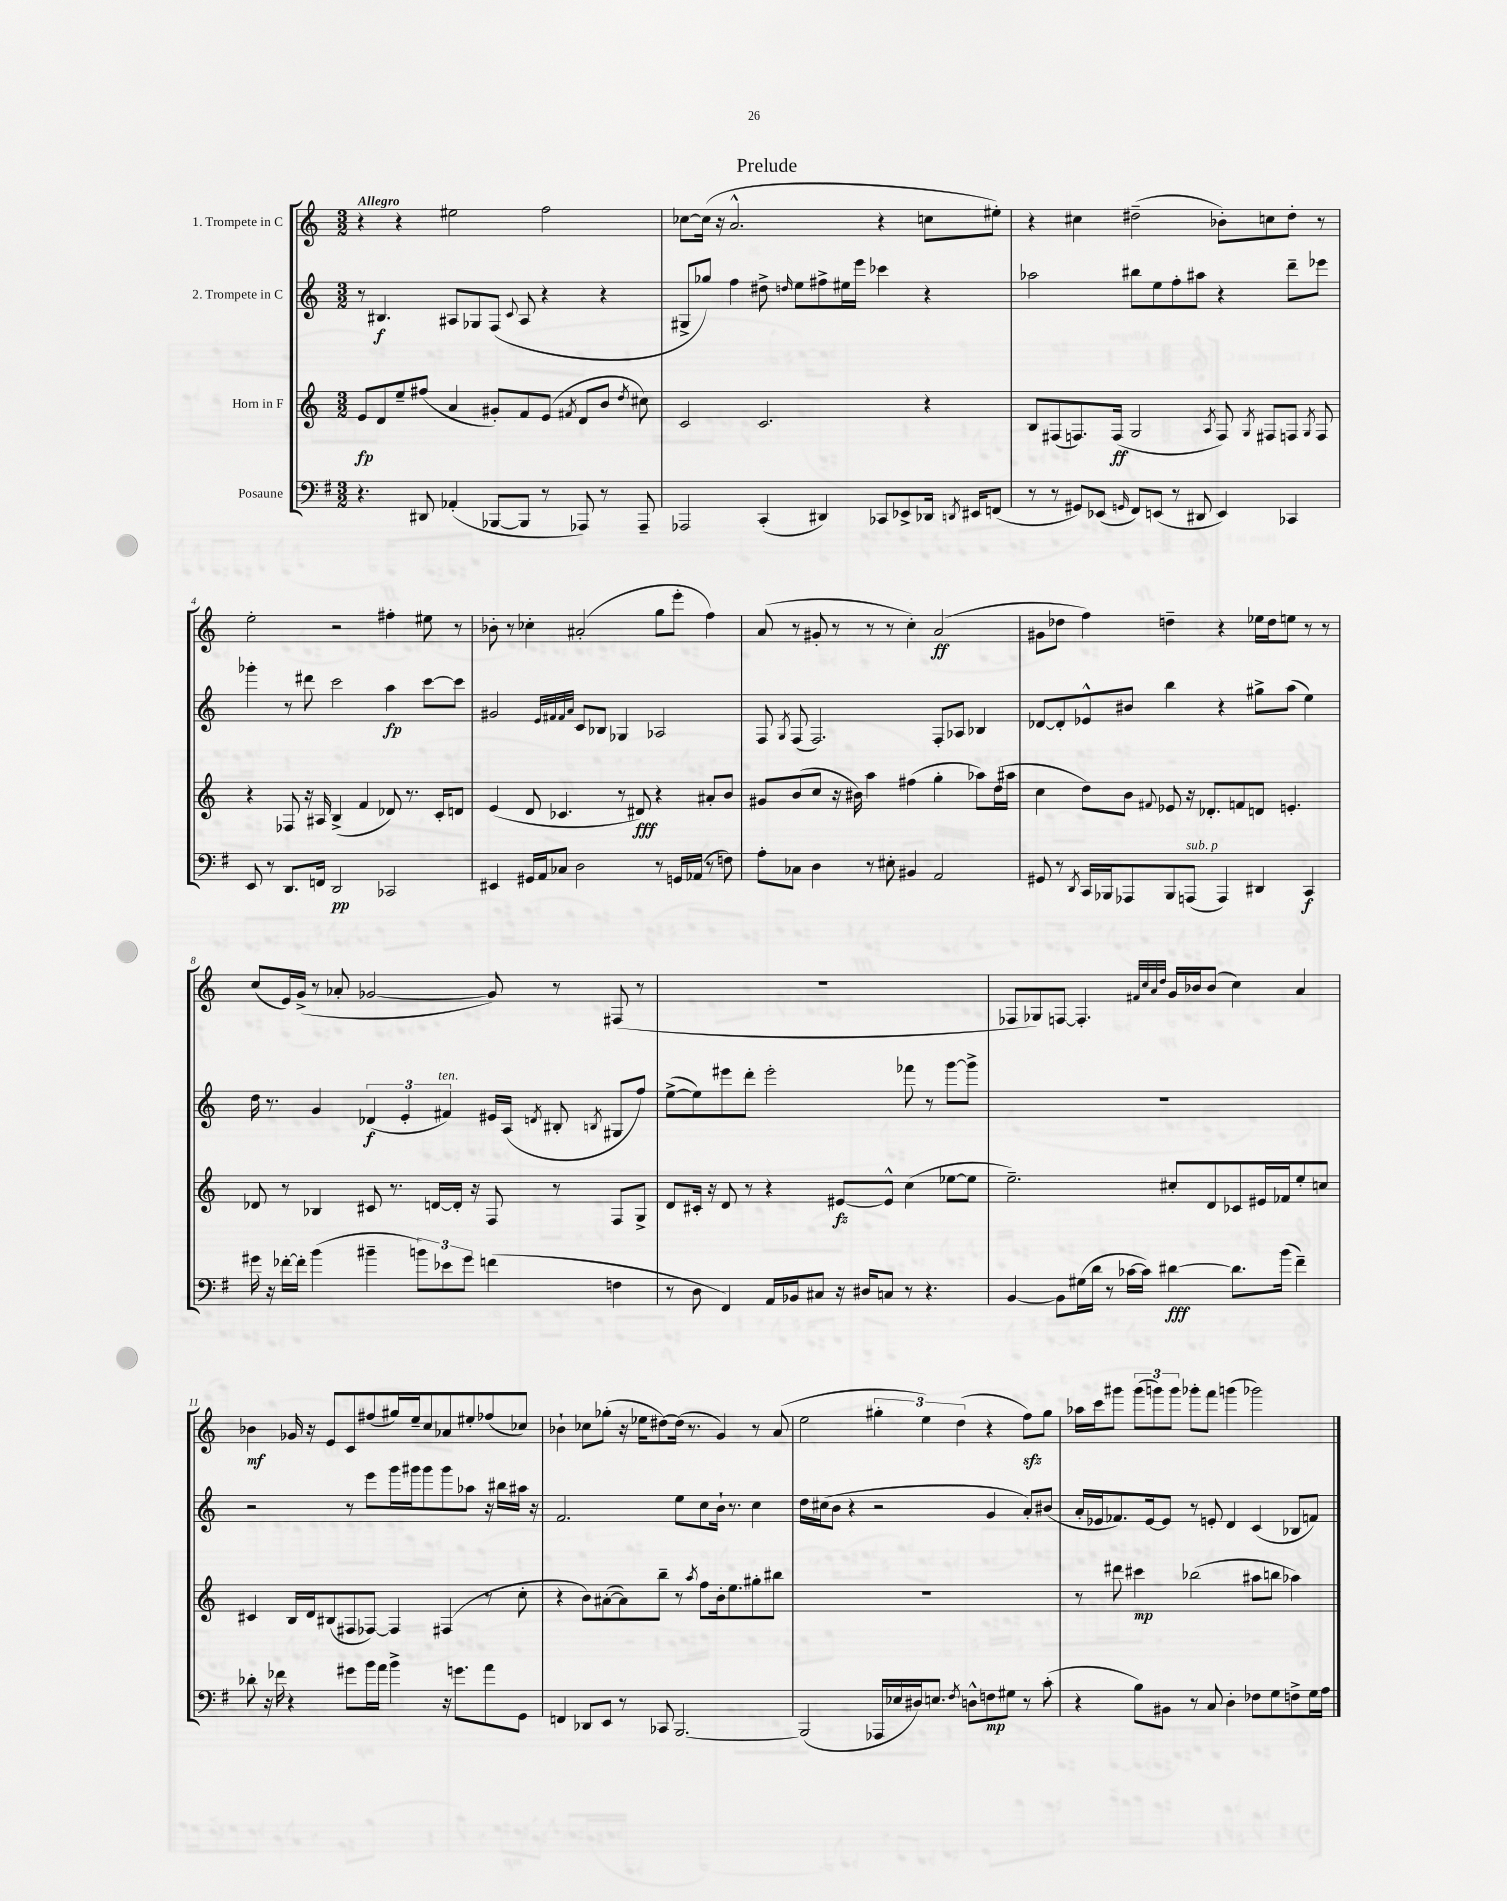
\header { title = "Prelude" }
<<
\new StaffGroup <<
\new Staff = "s0" \with { instrumentName = "1. Trompete in C" } {
    \clef treble \key c \major \numericTimeSignature \time 3/2 \tempo "Allegro"
    \autoBeamOff r4 r4 eis''2 f''2 |
    ces''8[~ ces''16]( r16 a'2.-^ r4 c''8[ eis''8]-.) |
    r4 cis''4 dis''2--( bes'8[-.) c''8 dis''8]-. r8 |
    e''2-. r2 fis''4-. eis''8 r8 |
    bes'8-. r8 ces''4-. ais'2-.( g''8[ e'''8]-. f''4) |
    a'8( r8 gis'8-. r8 r8 r8 c''4-.) a'2\ff( |
    gis'8[ des''8] f''4) d''4-- r4 ees''16[ d''16 e''8] r8 r8 |
    c''8[( e'16) g'16]->( r8 aes'8-. ges'2~ ges'8) r8 fis8( r8 |
    R1. |
    fes8[ ges8) f8]~ f4.-. \grace { fis'32[ c''32 a'32 d''32] } g'16[ bes'16 bes'8]( c''4) a'4 |
    bes'4\mf ges'16 r16 e'8[ c'8 fis''8( gis''16) e''16-- c''8 aes'8 eis''8-. fes''8( ces''8]) |
    bes'4-! ces''8[ ges''8]-.( r16 ees''16[ dis''8~) dis''16]( r8. g'4) r8 a'8( |
    e''2 \tuplet 3/2 { gis''4-. e''4) d''4( } r4 f''8[\sfz) gis''8] |
    aes''16[ c'''16 gis'''8] \tuplet 3/2 { gis'''8[( g'''8) g'''8] } ges'''8[-. f'''8] g'''4( ges'''2) \bar "|." |
}
\new Staff = "s1" \with { instrumentName = "2. Trompete in C" } {
    \clef treble \key c \major \numericTimeSignature \time 3/2
    \autoBeamOff r8 bis4.\f ais8[ ges8 f8]( \appoggiatura { c'8 } ais8 r4 r4 |
    gis8[-> ges''8]) f''4 dis''8-> \grace { d''16 } e''8[ fis''8-> eis''16 e'''16] ces'''4 r4 |
    aes''2 bis''8[ e''8 f''8-. ais''8] r4 d'''8[-- ees'''8] |
    ges'''4-. r8 dis'''8 c'''2 a''4\fp c'''8[~ c'''8] |
    gis'2 \grace { e'32[ fis'32 fis'32 a'32] } c'8[ bes8] ges4 aes2 |
    f8 \acciaccatura { g8 } f8( f2.) f8[-. aes8] bes4 |
    des'8[~ des'8-. ees'8-^ bis'8] b''4 r4 gis''8[-> a''8]( e''4) |
    d''16 r8. g'4 \tuplet 3/2 { des'4\f( e'4-. fis'4^\markup { \italic "ten." }) } eis'16[ a16]( \acciaccatura { d'8 } bis8-. \acciaccatura { b8 } gis8[ f''8]) |
    e''8[~->( e''8) eis'''8 d'''8]-. eis'''2-. fes'''8 r8 g'''8[~ g'''8]-> |
    R1. |
    r2 r8 e'''8[ g'''16 gis'''16 gis'''8 gis'''8 aes''8] r16 bis''16[ ais''16] r16 |
    f'2. e''8[ c''8 b'16]-! r8. c''4 |
    d''16[ cis''16( b'8] r4 r2 g'4 a'8[-.) bis'8]( |
    a'16[-. ees'16 fes'8.) ees'16~ ees'8] r8 e'8-. d'4 c'4( bes8[ f'8]) \bar "|." |
}
\new Staff = "s2" \with { instrumentName = "Horn in F" } {
    \clef treble \key c \major \numericTimeSignature \time 3/2
    \autoBeamOff e'8[\fp d'8 e''8-- fis''8]( a'4 gis'8[-.) f'8 e'8]( \acciaccatura { fis'8 } d'8[ b'8] \acciaccatura { d''8 } cis''8) |
    c'2 c'2. r4 |
    b8[ fis8( f8.) f16]\ff( g2 \acciaccatura { a8 } f8) \acciaccatura { g8 } fis8[ f8] \acciaccatura { g8 } f8 |
    r4 fes8 r16 ais16 b4->( f'4 des'8) r8. c'16[-. d'8] |
    e'4( d'8 ces'4. r8 dis'8\fff) r4 ais'8[-. b'8] |
    gis'8[ b'8( c''8] r16 bis'16) a''4 fis''4( g''4-. aes''8[) d''16( ais''16] |
    c''4 d''8[) b'8] \appoggiatura { fis'8 } ees'8 r16 des'8.[-. f'8 d'8] e'4.-. |
    des'8 r8 bes4 cis'8 r8. d'16[~ d'16]-. r16 f8 r8 f8[ g8]-> |
    d'8[ cis'16]-. r16 d'8 r8 r4 eis'8[~\fz eis'8]-^ c''4( ees''8[~ ees''8] |
    e''2.--) cis''8[-. d'8 ces'8 eis'16 fes'16 e''8-. c''8] |
    cis'4 b16[ d'16 bis8( fis8 fes8]~) fes4 fis4( r8 c''8-. |
    r4 b'8[) ais'8~-.( ais'8) b''8]-- r8 \acciaccatura { a''8 } f''8[ b'16-. e''8. gis''8-. bis''8] |
    R1. |
    r8 dis'''8 cis'''4\mp bes''2( ais''8[ b''8] aes''4) \bar "|." |
}
\new Staff = "s3" \with { instrumentName = "Posaune" } {
    \clef bass \key g \major \numericTimeSignature \time 3/2
    \autoBeamOff r4. dis,8 aes,4-.( bes,,8[~ bes,,8] r8 aes,,8) r8 aes,,8-- |
    aes,,2 c,4-.( dis,4) ces,8[ ees,8-> des,16] \acciaccatura { d,8 } eis,16[ f,8]( |
    r8 r8 gis,8[) ees,8]( \grace { g,16 } fis,8[) e,8]( r8 dis,8 e,4) ces,4 |
    e,8 r8 d,8.[ f,16] d,2\pp ces,2 |
    eis,4 gis,16[ a,16 ces8] d2 r8 g,16[ aes,16]( r8 f8) |
    a8[-. ces8] d4 r8 eis8-. bis,4 a,2 |
    gis,8 r8 \acciaccatura { d,8 } c,16[ bes,,16 aes,,8 bes,,8 a,,8]^\markup { \italic "sub. p" }( a,,4) dis,4 c,4\f |
    gis'16 r16 fes'16[~-. fes'16]-. b'4( bis'4-- \tuplet 3/2 { b'8[) ees'8 gis'8] } f'4( f4 |
    r8 d8 fis,4) a,16[ bes,16 cis8] r16 dis16[ c8] r8 r4. |
    b,4~ b,8[ gis16( d'16] r8 ces'16[~ ces'16]) dis'4~\fff dis'8.[ b'16]( fis'4--) |
    des'8-. r16 fes'16 r4 gis'8[ b'16 a'16] b'4-> r16 g'8.[ a'8 g,8] |
    f,4 des,8[ e,8] r8 ces,8 b,,2.~ |
    b,,2( aes,,16[ ees16 dis16) e8.] \acciaccatura { fis8 } d8[-^ f8\mp gis8] r8 c'8-.( |
    r4 b8[) bis,8] r8 c8 d4-. fes8[ g8 f8-> g16 a16] \bar "|." |
}
>>
>>
